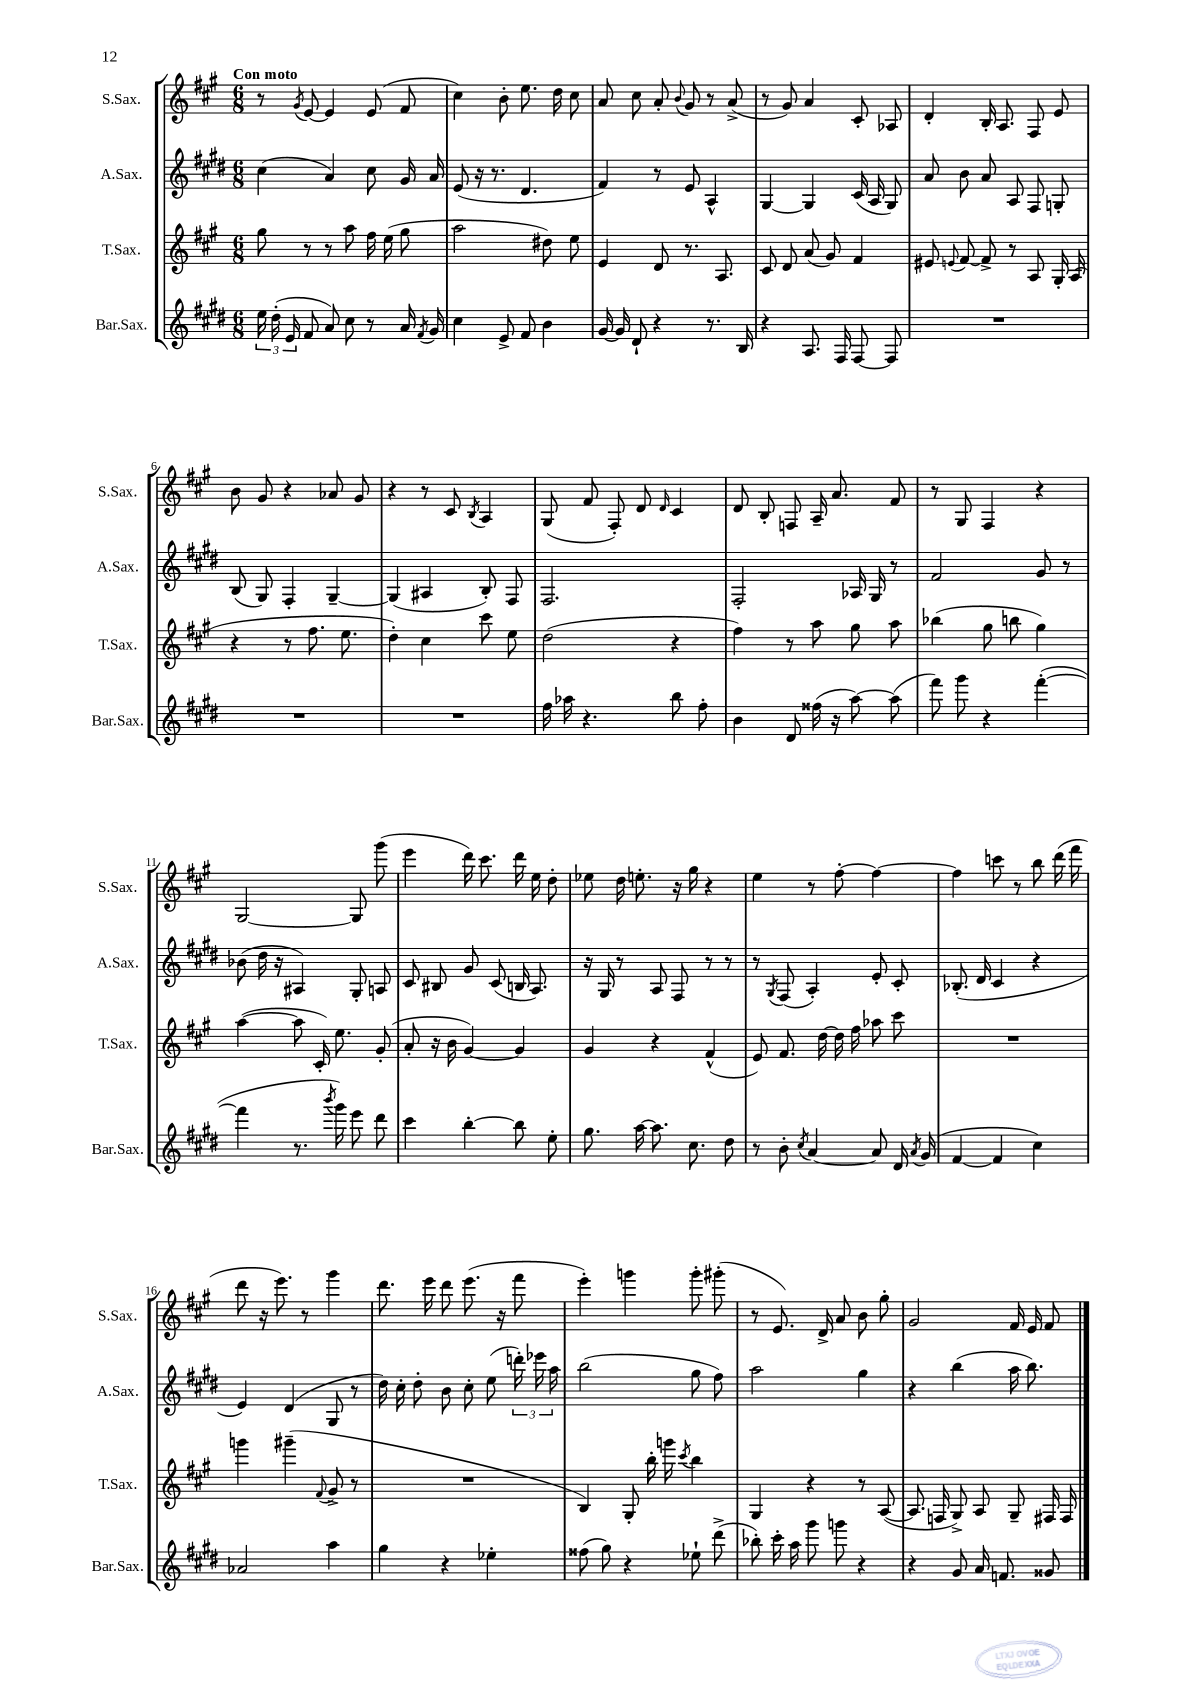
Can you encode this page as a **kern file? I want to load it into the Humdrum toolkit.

**kern	**kern	**kern	**kern
*part4	*part3	*part2	*part1
*staff4	*staff3	*staff2	*staff1
*I"Bar.Sax.	*I"T.Sax.	*I"A.Sax.	*I"S.Sax.
*I'Bar.Sax.	*I'T.Sax.	*I'A.Sax.	*I'S.Sax.
*clefG2	*clefG2	*clefG2	*clefG2
*k[f#c#g#d#]	*k[f#c#g#]	*k[f#c#g#d#]	*k[f#c#g#]
*M6/8	*M6/8	*M6/8	*M6/8
=1	=1	=1	=1
!	!	!	!LO:TX:a:B:t=Con moto
24ee\	8gg#\	(4cc#\	8r
(24dd#'\	.	.	.
24e/	.	.	.
.	.	.	8qg#/
8f#/	8r	.	[8e/
8a/)	8r	4a/)	4e/]
8cc#\	8aa\	.	.
8r	16ff#\	8cc#\	(8e/
.	(16ee\	.	.
16a/	8gg#\	16g#/	8f#/
8qf#/	.	.	.
16g#/	.	16a/	.
=2	=2	=2	=2
4cc#\	2aa\	(8e/	4cc#\)
.	.	16r	.
.	.	8.r	.
8e^/	.	.	8b'\
8f#/	.	4.d#/	8.ee\
4b\	8dd#X\)	.	.
.	.	.	16dd\
.	8ee\	.	8cc#\
=3	=3	=3	=3
[16g#/	4e/	4f#/)	8a/
16g#/]	.	.	.
8d#`/	.	.	8cc#\
4r	8d/	8r	8a'/
.	.	.	8qqb/
.	8.r	8e/	8g#/
8.r	.	4A^^/	8r
.	8.A/	.	.
.	.	.	(8a^/
16B/	.	.	.
=4	=4	=4	=4
4r	8c#/	[4G#/	8r
.	8d/	.	8g#/)
8.A/	(8a/	4G#/]	4a/
.	8g#/)	.	.
16F#/	.	.	.
[8F#/	4f#/	(16c#/	8c#'/
.	.	16A/	.
8F#/]	.	8G#/)	8A-X/
=5	=5	=5	=5
2.r	8e#X/	8a/	4d'/
.	8qqen/	.	.
.	[8f#/	8b\	.
.	8f#^/]	8a/	16B'/
.	.	.	8.A/
.	8r	8A/	.
.	8A/	8F#/	8F#/
.	16G#'/	8Gn'/	8e/
.	(16A/	.	.
!!LO:LB:g=z
=6	=6	=6	=6
2.r	4r	(8B/	8b\
.	.	8G#/)	8g#/
.	8r	4F#'/	4r
.	8.ff#\	.	.
.	.	[4G#~/	8a-X/
.	8.ee\	.	.
.	.	.	8g#/
=7	=7	=7	=7
2.r	4dd'\)	(4G#/]	4r
.	4cc#\	4A#X/	8r
.	.	.	8c#/
.	.	.	8qB/
.	8ccc#\	8B'/)	4A/
.	8ee\	8F#/	.
=8	=8	=8	=8
16ff#\	(2dd\	2.F#/	(8G#/
16aa-X\	.	.	.
4.r	.	.	8f#/
.	.	.	8F#'/)
.	.	.	8d/
.	.	.	16qqd/
8bb\	4r	.	4c#/
8ff#'\	.	.	.
=9	=9	=9	=9
4b\	4ff#\)	2F#'/	8d/
.	.	.	8B'/
8d#/	8r	.	8Fn/
(16ff##X\	8aa\	.	16A~/
16r	.	.	8.a/
[8aa\)	8gg#\	16A-X/	.
.	.	16G#/	.
(8aa\]	8aa\	8r	8f#/
=10	=10	=10	=10
8fff#\)	(4bb-X\	2f#/	8r
8ggg#\	.	.	8G#/
4r	8gg#\	.	4F#/
.	8bbn\	.	.
([4fff#'\	4gg#\)	8g#/	4r
.	.	8r	.
!!LO:LB:g=z
=11	=11	=11	=11
4fff#\]	([4aa\	(8b-X\	[2G#/
.	.	16dd#\	.
.	.	16r	.
8.r	8aa\]	4A#X/)	.
.	16c#'/)	.	.
8qbbb/	.	.	.
16ggg#\)	8.ee\	.	.
8eee\	.	8G#'/	8G#/]
8ddd#\	(8g#'/	8An/	(8ggg#\
=12	=12	=12	=12
4ccc#\	8a'/	8c#/	4eee\
.	16r	8B#X/	.
.	16b\	.	.
[4bb'\	[4g#/)	8g#/	16ddd\)
.	.	.	8.ccc#\
.	.	(8c#/	.
8bb\]	4g#/]	16Bn/	16ddd\
.	.	8.A/)	16ee\
8ee'\	.	.	8dd'\
=13	=13	=13	=13
8.gg#\	4g#/	16r	8ee-X\
.	.	16G#/	.
.	.	8r	16dd\
[16aa\	.	.	8.een'\
8.aa\]	4r	8A/	.
.	.	8F#/	16r
8.cc#\	.	.	16gg#\
.	(4f#^^/	8r	4r
8dd#\	.	8r	.
=14	=14	=14	=14
8r	8e/)	8r	4ee\
.	.	8qG#/	.
8b'\	8.f#/	(8F#/	.
8qcc#/	.	.	.
[4a/	.	4A'/)	8r
.	[16dd\	.	.
.	16dd\]	.	[8ff#'\
.	16ff#\	.	.
8a/]	8aa-X\	8e'/	4ff#\_
16d#/	8ccc#\	8c#'/	.
8qa/	.	.	.
(16g#/	.	.	.
=15	=15	=15	=15
[4f#/	2.r	(8.B-X'/	4ff#\]
.	.	16d#/	.
4f#/]	.	4c#/	8cccn\
.	.	.	8r
4cc#\)	.	4r	8bb\
.	.	.	(16ddd\
.	.	.	16fff#\
!!LO:LB:g=z
=16	=16	=16	=16
2a-X/	4gggn\	4e/)	8ddd\
.	.	.	16r
.	.	.	8.eee\)
.	(4ggg#X~\	(4d#/	.
.	.	.	8r
.	8qqf#/	.	.
4aa\	8g#^/	8G#/	4ggg#\
.	8r	8r	.
=17	=17	=17	=17
4gg#\	2.r	16dd#\)	8.ddd\
.	.	16cc#'\	.
.	.	8dd#'\	.
.	.	.	16eee\
4r	.	8b\	8ddd\
.	.	8cc#'\	(8.eee\
4ee-X'\	.	(8ee\	.
.	.	.	16r
.	.	24dddn'\)	8fff#\
.	.	24eee-X\	.
.	.	24aa\	.
=18	=18	=18	=18
(8ff##X\	4B/)	(2bb\	4eee'\)
8gg#\)	.	.	.
4r	8G#'/	.	4gggn\
.	16bb'\	.	.
.	16gggn\	.	.
.	8qccc#/	.	.
8ee-X`\	4bb\	8gg#\	8ggg'\
(8ddd#^\	.	8ff#\)	(8ggg#X'\
=19	=19	=19	=19
8bb-X'\)	4G#/	2aa\	8r
16ccc#'\	.	.	8.e/)
16aa\	.	.	.
8ggg#\	4r	.	.
.	.	.	16d^/
8gggn\	.	.	8a/
4r	8r	4gg#\	8b\
.	([8A/	.	8gg#'\
=20	=20	=20	=20
4r	8.A/]	4r	2g#/
.	16Fn/	.	.
8g#/	8G#^/)	(4bb\	.
16a/	8A/	.	.
8.fn/	.	.	.
.	8G#~/	16aa\	16f#/
.	.	8.bb\)	16e/
8g##X/	16F#X/	.	8f#/
.	16F#/	.	.
==	==	==	==
*-	*-	*-	*-
